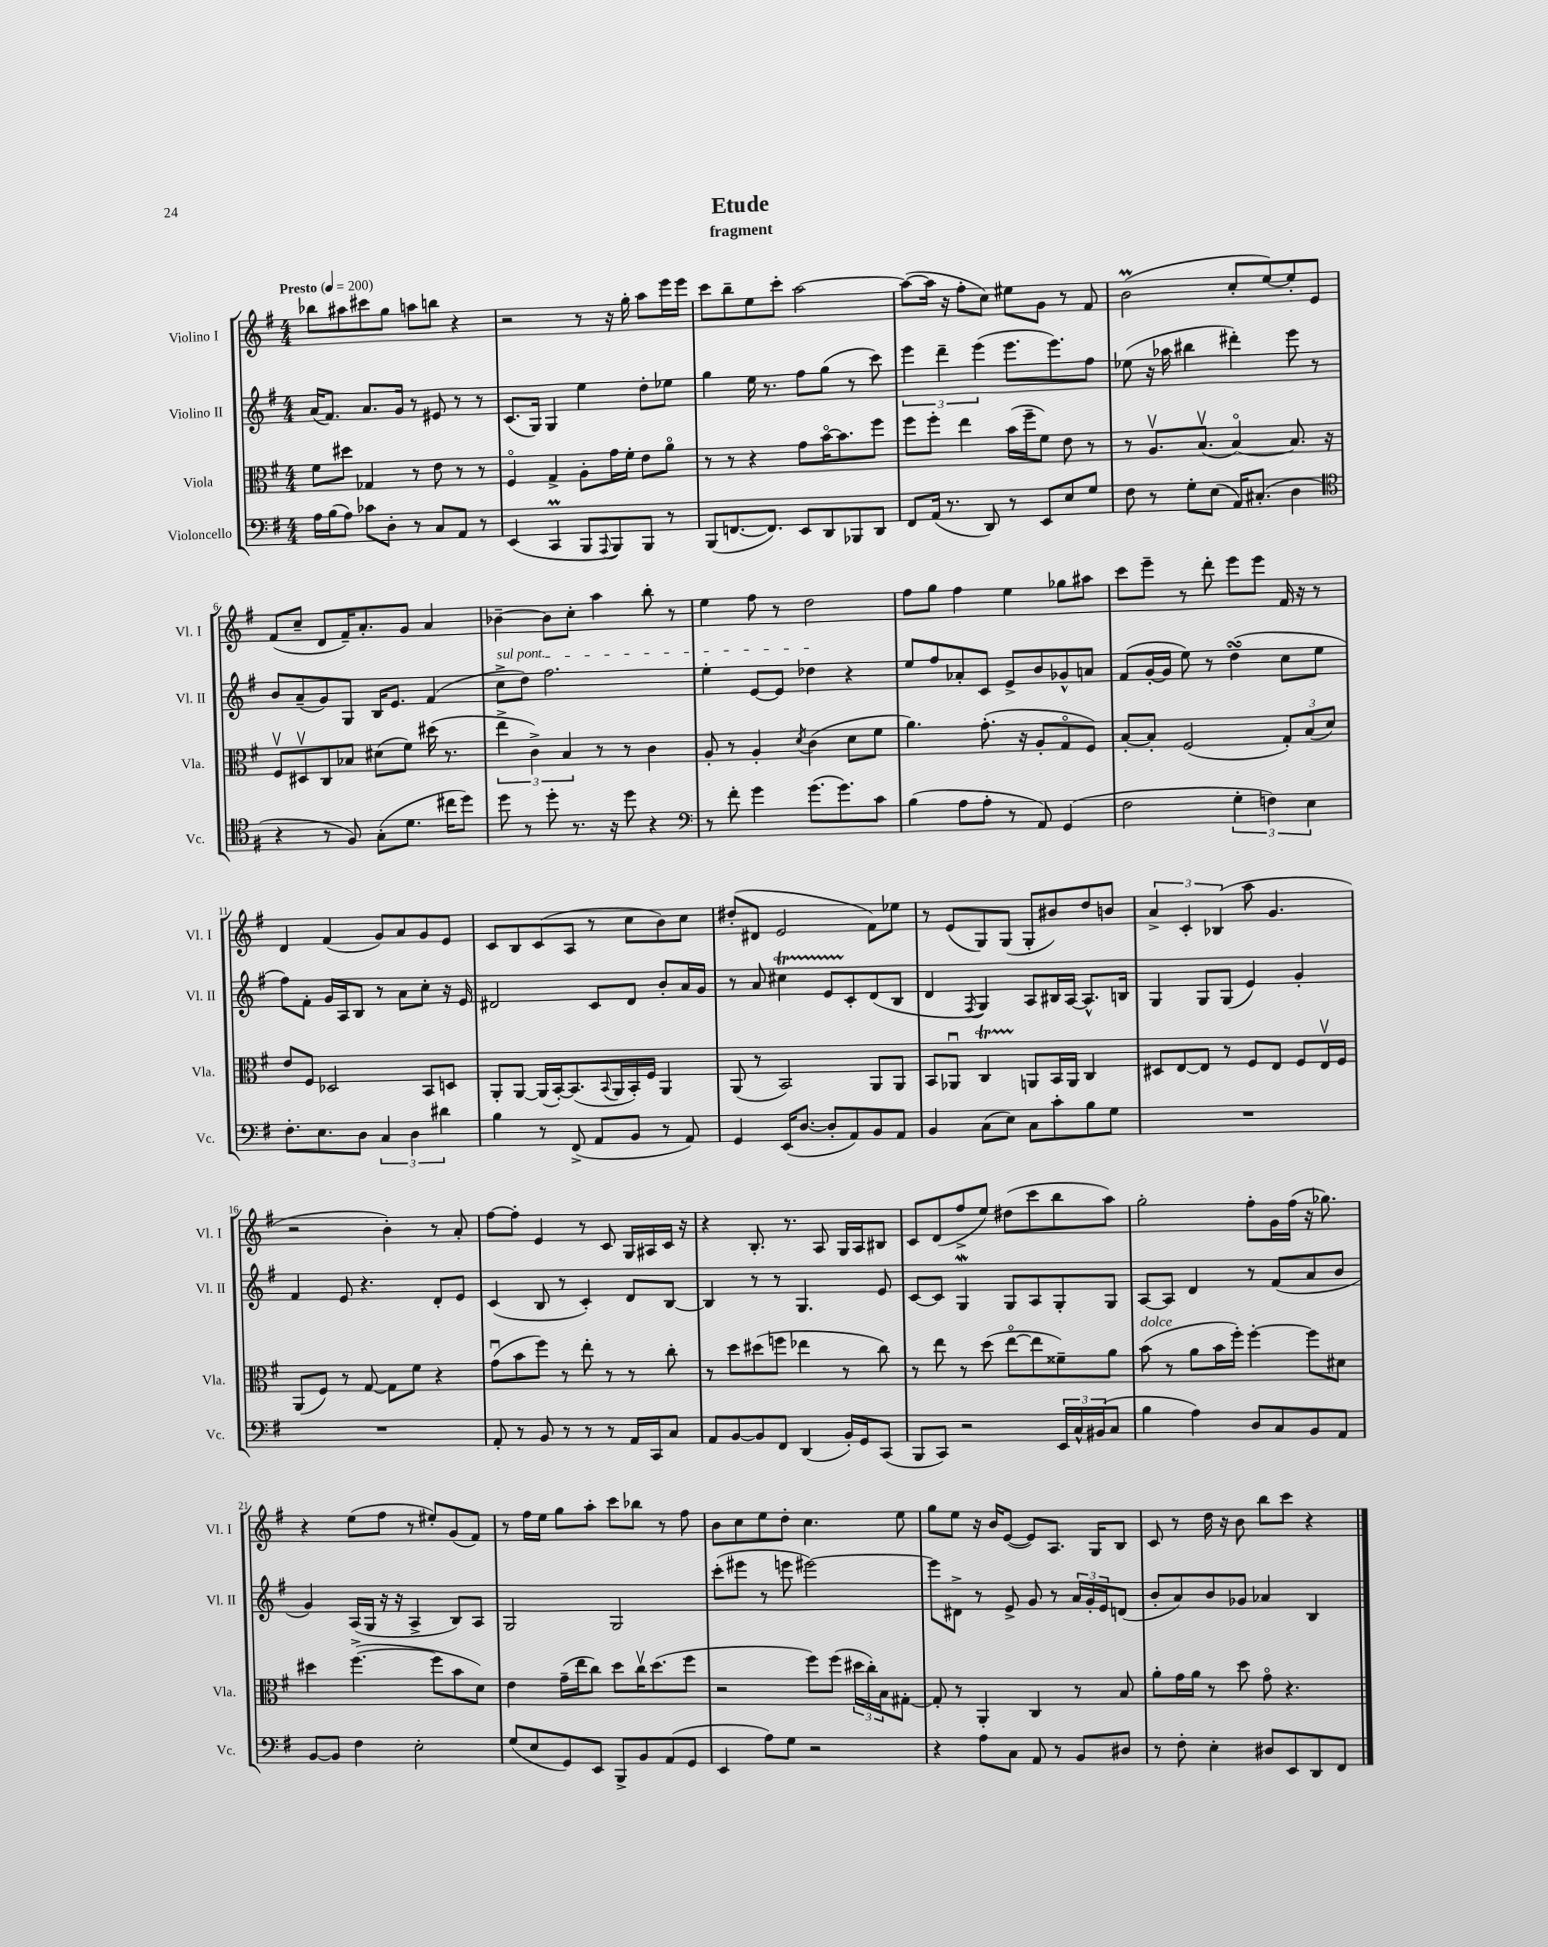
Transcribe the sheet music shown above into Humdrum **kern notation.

**kern	**kern	**kern	**kern
*staff4	*staff3	*staff2	*staff1
*clefF4	*clefC3	*clefG2	*clefG2
*k[f#]	*k[f#]	*k[f#]	*k[f#]
*M4/4	*M4/4	*M4/4	*M4/4
*MM200	*MM200	*MM200	*MM200
16A	8f#	(16a	8bb-
(16B	.	8.f#)	.
8A)	8dd#	.	8aa#
8c-	4G-	8.a	8ccc#
8D'	.	.	8gg
.	.	16g	.
8r	8r	8r	8aa
8C	8e	8e#	8bb
8AA	8r	8r	4r
8r	8r	8r	.
=	=	=	=
(4EE	4F#o	(8.c	2r
.	.	16G)	.
4CC	4G^	4G	.
8BBB	8A'	4ee	8r
8qqAAA	.	.	.
8BBB)	16g	.	16r
.	16f#'	.	16gg'
8BBB	8e	8dd'	8aa
8r	8ao	8ee-	16eee
.	.	.	16eee
=	=	=	=
(8BBB	8r	4gg	8ccc
[8.FF	8r	.	8bb~
.	4r	16ee	8ee
8.FF])	.	8.r	.
.	.	.	8ccc'
8EE	8g	8ff#	[2aa
8DD	[16bo	(8gg	.
.	8.b]	.	.
8BBB-	.	8r	.
8DD	8ff#	8ccc)	.
=	=	=	=
8FF#	8ff#	6eee	(8aa_
(16AA	8ff#'	.	16aa]
.	.	6ddd~	.
8.r	.	.	16r
.	4ee	.	8ff#'
.	.	(6eee	.
8DD)	.	.	8cc)
8r	(16b	8.eee	8ee#
.	16ff#~	.	.
8EE	8f#)	.	8g
.	.	8.eee)	.
8E	8e	.	8r
8G	8r	8ff#	8f#
=	=	=	=
8F#	8r	(8ee-	(2b
8r	8.Av	16r	.
.	.	16aa-	.
8G'	.	4bb#	.
.	(8.Bv	.	.
(8E	.	.	.
16AA)	[4Bo)	4ddd#')	8cc'
(8.C#'	.	.	.
.	.	.	[8ee)
4D	8.B]	8eee	8ee']
.	.	8r	8e
.	16r	.	.
=	=	=	=
*clefC4	*	*	*
4r	8F#v	8b	(8f#
.	8D#v	(8a~	8cc~
8r	8C	8g)	8d
8F#)	8B-	8G	16f#~)
.	.	.	8.a'
(8G'	(8d#	16B	.
.	.	8.e	.
8.d	8f#)	.	8g
.	(16dd#	(4f#	4a
16cc#	8.r	.	.
8dd)	.	.	.
=	=	=	=
8dd	6ee^	8cc^	[4b-~
8r	.	8dd)	.
.	6c^)	.	.
8dd'	.	2.ff#	8b-]
.	6B	.	.
8.r	.	.	8cc'
.	8r	.	4aa
16r	.	.	.
8dd	8r	.	.
4r	4c	.	8bb'
.	.	.	8r
=	=	=	=
*clefF4	*	*	*
8r	8A'	4ee'	4ee
8f#'	8r	.	.
4g	4A'	[8e	8ff#
.	.	8e]	8r
.	8qd	.	.
(8.g	(4c	4dd-	2dd
8.g)	.	.	.
.	8d	4r	.
8c	8f#	.	.
=	=	=	=
(4B	4.a)	8ee	8ff#
.	.	8ff#	8gg
8A	.	8a-'	4ff#
8A'	(8.g'	8c	.
8r	.	8e^	4ee
.	16r	.	.
8AA)	8A'	8b	.
(4GG	8Go	8g-^^	8gg-
.	8F#)	8a	8aa#
=	=	=	=
2F#	[8B'	(8f#	8ccc
.	8B']	[16g'	8eee~
.	.	16g]	.
.	(2F#	8ee)	8r
.	.	8r	8ddd'
6G'	.	(4dd	8eee
.	.	.	8eee
6F)	.	.	.
.	12G')	8cc	16f#
.	.	.	16r
6E	(12B	.	.
.	.	8ee	8r
.	12d)	.	.
=	=	=	=
8.F#'	8e	8ff#)	4d
.	8F#	8f#'	.
8.E	.	.	.
.	2D-	16g	(4f#
.	.	16A	.
8D	.	8B	.
6C	.	8r	8g)
.	.	8a	8a
6D	.	.	.
.	8BB	8cc'	8g
6d#	.	.	.
.	8D	16r	8e
.	.	16e	.
=	=	=	=
4B	8AA'	2d#	8c
.	[8AA	.	8B
8r	(16AA]	.	(8c
.	[16BB')	.	.
(8FF#^	(8.BB]	.	8A
8AA	.	8c	8r
.	8qqBB	.	.
.	16AA	.	.
8BB	16BB')	8d#	8cc
.	16F#	.	.
8r	4AA	8b'	8b)
8AA)	.	16a	8cc
.	.	16g	.
=	=	=	=
4GG	(8AA	8r	(8dd#'
.	8r	8a	8d#
(16EE	2BB)	4cc#	2e
[8.D	.	.	.
8D']	.	8e	.
8AA)	.	8c'	.
8BB	8AA	(8d	8f#)
8AA	8AA	8B	8ee-
=	=	=	=
4BB	8BB	4d	8r
.	8AA-u	.	(8e
.	.	8qF#	.
(8C	4C	4G)	8G)
8E)	.	.	(8G
8C	8AA	8A	8G'
8c'	16BB	16B#	8b#)
.	16AA	[16A	.
8B	4C	8.A^^]	8dd
8G	.	.	8b
.	.	16B	.
=	=	=	=
1r	8D#	4G	6a^
.	[8E	.	.
.	.	.	6c'
.	8E]	8G	.
.	.	.	(6B-
.	8r	(8G	.
.	8F#	4e)	8aa
.	8E	.	4.g
.	8F#	4g'	.
.	16Ev	.	.
.	16F#	.	.
=	=	=	=
1r	(8AA	4f#	2r
.	8F#)	.	.
.	8r	8e	.
.	[8G	4.r	.
.	8G]	.	4b')
.	8f#	.	.
.	4r	8d'	8r
.	.	8e	8a'
=	=	=	=
8AA'	(8gu	(4c	[8ff#
8r	8b	.	8ff#']
8BB	8ff#)	8B	4e
8r	8r	8r	.
8r	8ee'	4c')	8r
8r	8r	.	8c
16AA	8r	8d	16G
16CC	.	.	16A#
8C	8cc'	[8B	16c
.	.	.	16r
=	=	=	=
8AA	8r	4B]	4r
[8BB	8dd	.	.
8BB]	(8dd#	8r	8.B'
8FF#	8ff	8r	.
.	.	.	8.r
(4DD	4ee-	4.G	.
.	.	.	8A
16BB')	8r	.	16G
16GG	.	.	16A
(8CC	8cc)	8e	8B#
=	=	=	=
8BBB	8r	[8c	8c
8CC)	8ee	8c]	(8d
2r	8r	4G	8ff#^
.	(8dd	.	8ee)
.	[8eeo	8G	(8dd#
.	8ee]	8A	8ccc
24EE	8f##~)	8G'	8bb
24C^^	.	.	.
(24BB#	.	.	.
8C	8a	8G	8aa)
=	=	=	=
4B	(8b	[8A	2gg'
.	8r	8A]	.
4A)	8a	4d	.
.	16b	.	.
.	16ff#')	.	.
8D	[4ff#'	8r	8ff#'
8C	.	(8f#	16g
.	.	.	(16ff#
8BB	8ff#]	8a	16r
.	.	.	8.gg-)
8AA	8d#	8b	.
=	=	=	=
[8BB	4dd#	4g)	4r
8BB]	.	.	.
4F#	([4.ff#^	(16A	(8ee
.	.	16G	.
.	.	16r	8ff#
.	.	16r	.
2E'	.	4A^	8r
.	8ff#]	.	8ee#')
.	8b	8B)	(8g
.	8d)	8A	8f#)
=	=	=	=
(8G	4e	2G	8r
8E	.	.	16ff#
.	.	.	16ee
8GG)	(16g~	.	8gg
.	16ee	.	.
8EE	8cc)	.	8aa'
8BBB^	8dd	2G	8ccc
8BB	16ccv	.	8bb-
.	(8.dd	.	.
(8AA	.	.	8r
8GG	8ff#	.	8ff#
=	=	=	=
4EE	2r	(8ccc'	8b
.	.	8eee#	8cc
8A)	.	8r	8ee
8G	.	8eee	8dd'
2r	8ff#)	[2eee#)	4.cc
.	(8ff#	.	.
.	24dd#	.	.
.	24cc')	.	.
.	24B	.	.
.	[8G#'	.	8ee
=	=	=	=
4r	8G#']	8eee#]	8gg
.	8r	8d#^	8ee
8A	4AA'	8r	16r
.	.	.	16b
8C	.	8e^	([8e
8AA	4C	8g	8e])
8r	.	8r	8.A
8BB	8r	24a	.
.	.	24g'	.
.	.	.	16G
.	.	24e	.
8D#	8B	(8d	8B
=	=	=	=
8r	8a'	8b'	8c
8F#'	16g	8a)	8r
.	16a	.	.
4E'	8r	8b	16dd
.	.	.	16r
.	8dd	8g-	8b
8D#	8go	4a-	8bb
8EE	4.r	.	8ccc
8DD	.	4B	4r
8FF#	.	.	.
==	==	==	==
*-	*-	*-	*-
